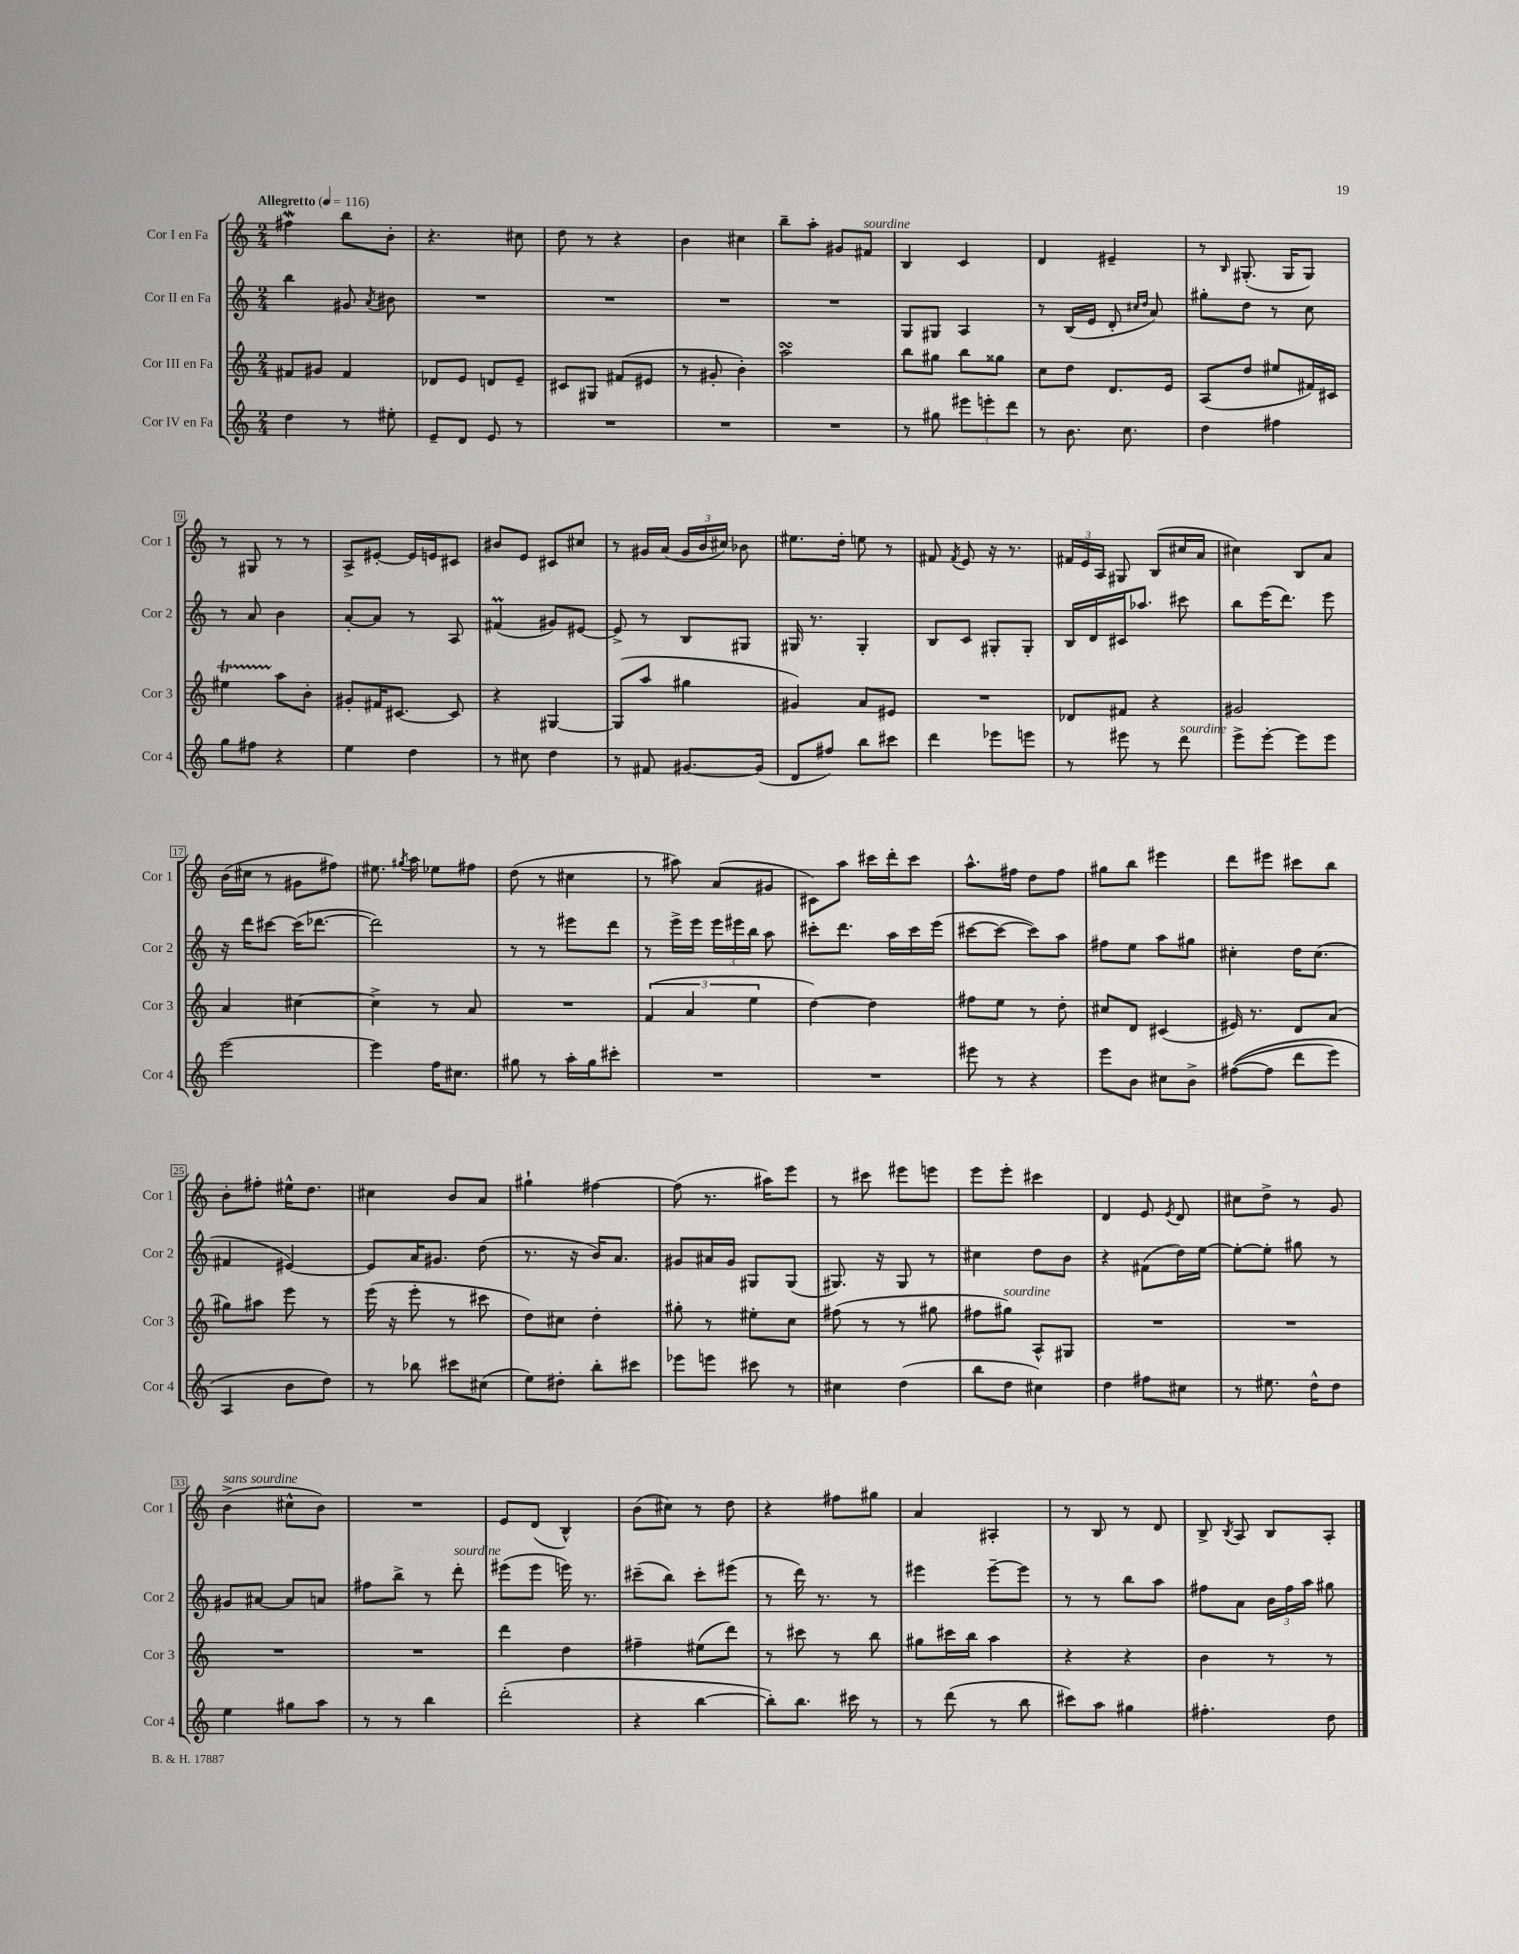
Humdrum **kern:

**kern	**kern	**kern	**kern
*staff4	*staff3	*staff2	*staff1
*clefG2	*clefG2	*clefG2	*clefG2
*k[]	*k[]	*k[]	*k[]
*M2/4	*M2/4	*M2/4	*M2/4
*MM116	*MM116	*MM116	*MM116
4dd	8f#	4bb	4ff#
.	8g#	.	.
8r	4f#	8g#	8bb
.	.	8qa	.
8ee#'	.	8b#	8b'
=	=	=	=
8e~	8d-	2r	4.r
8d	8e	.	.
8e	8d	.	.
8r	8e~	.	8cc#
=	=	=	=
2r	8c#	2r	8dd
.	8G#	.	8r
.	(8f#	.	4r
.	8e#	.	.
=	=	=	=
2r	8r	2r	4b
.	8g#'	.	.
.	4b')	.	4cc#
=	=	=	=
2r	2aa	2r	8bb~
.	.	.	8aa'
.	.	.	8g#
.	.	.	8f#
=	=	=	=
8r	8bb	8G	4B
8gg#	8gg#	8G#	.
12eee#	8bb	4A	4c
12eee'	.	.	.
.	8gg##	.	.
12ddd	.	.	.
=	=	=	=
8r	8cc	8r	4d
8.b	8dd	(16B	.
.	.	16e	.
.	8.d	8d'	4e#~
8.cc	.	.	.
.	.	16qqcc#	.
.	.	16qqdd	.
.	.	8a)	.
.	16e	.	.
=	=	=	=
4dd	(8A	8gg#'	8r
.	.	.	16qqB
.	8dd	8dd	(8.G#'
4ff#	8ee#	8r	.
.	.	.	16G#
.	16f#)	8cc	8G#)
.	16c#	.	.
=	=	=	=
8gg	4ee#	8r	8r
8ff#	.	8a	8G#
4r	8aa	4b	8r
.	8b'	.	8r
=	=	=	=
4ee	8g#'	[8a'	8A^
.	16f#	8a]	[8e#'
.	[8.c#	.	.
4dd	.	8r	16e#]
.	.	.	16e
.	8c#]	8A	8c#
=	=	=	=
8r	4r	(4f#	8b#
8cc#	.	.	8e
4dd	[4G#	8g#)	8c#
.	.	[8e#	8cc#
=	=	=	=
8r	(8G#]	8e#^]	8r
8f#	8aa	8r	16g#
.	.	.	(16a
[8.g#	4gg#	8B	24g#
.	.	.	24b
.	.	.	24cc#)
.	.	8G#	8b-
(16g#]	.	.	.
=	=	=	=
8d	4g#)	16G#	8.ee#
.	.	8.r	.
8ff#)	.	.	.
.	.	.	16dd'
8bb	8a	4G#'	8ee
8ccc#	8e#	.	8r
=	=	=	=
4ddd	2r	8B	8f#
.	.	.	8qf#
.	.	8c	8e
8eee-	.	8G#'	16r
.	.	.	8.r
8eee	.	8G#'	.
=	=	=	=
8r	8d-	16B	24f#
.	.	.	24e
.	.	16d	.
.	.	.	24A
8eee#	8f#	16c#	8G#
.	.	8.aa-	.
8r	4r	.	(8B
8ddd	.	8ccc#	16cc#
.	.	.	16a
=	=	=	=
8eee^	2g#	8bb	4cc#)
[8eee'	.	(16eee	.
.	.	8.ddd)	.
8eee]	.	.	8B
8eee	.	8eee	8a
=	=	=	=
[2eee	4a	16r	(16b
.	.	16ddd	16cc#
.	.	[8ccc#	8r
.	[4cc#	(16ccc#]	8g#
.	.	[8.ddd-	.
.	.	.	8ff#)
=	=	=	=
4eee]	4cc#^]	2ddd-])	8.ee#
.	.	.	8qgg#
.	.	.	16aa
16ff	8r	.	8ee-
8.cc#	.	.	.
.	8a	.	8ff#
=	=	=	=
8gg#	2r	8r	(8dd
8r	.	8r	8r
16aa'	.	8eee#	4cc#
16gg#	.	.	.
8ccc#'	.	8ddd	.
=	=	=	=
2r	(6f	8r	8r
.	.	16eee^	8aa#)
.	6a	.	.
.	.	16eee	.
.	.	24eee	(8a
.	.	24eee#	.
.	6ee	24bb	.
.	.	8aa	8g#
=	=	=	=
2r	[4dd)	8ccc#'	8c#)
.	.	8.ddd	8aa
.	4dd]	.	16ccc#
.	.	16aa	16ddd'
.	.	16ccc#	8ccc#
.	.	(16eee	.
=	=	=	=
8eee#	8ff#	[8ccc#	8.aa^^
8r	8ee	8ccc#_	.
.	.	.	16ff#
4r	8r	8ccc#])	8dd
.	8dd'	8aa	8ff#
=	=	=	=
8eee	8cc#	8ff#	8gg#
8b	8d	8ee	8bb
8cc#	(4c#	8aa	4eee#
8b^	.	8gg#	.
=	=	=	=
&(([8ff#	16e#)	4cc#'	8ddd
.	8.r	.	.
8ff#]	.	.	8eee#
8ddd	8d	16dd	8ccc#
.	.	(8.cc#	.
8eee)	(8a	.	8bb
=	=	=	=
4A	8gg#)	4f#	8b'
.	8aa#	.	8ff#'
8b	8eee	[4e#)	16ee#^^
.	.	.	8.dd
8dd&)	8r	.	.
=	=	=	=
8r	(16eee	8e#]	4cc#
.	16r	.	.
8bb-	8eee'	16a	.
.	.	8.g#	.
8ccc#	8r	.	8b
(8cc#	8ccc#	(8dd	8a
=	=	=	=
8ee)	8dd)	8.r	4gg#`
8dd#'	8cc#	.	.
.	.	16r	.
8bb'	4dd'	16b)	[4ff#
.	.	8.a	.
8ccc#	.	.	.
=	=	=	=
8eee-	8gg#'	8g#	(8ff#]
8eee	8r	16a#	8.r
.	.	16g#	.
8ccc#	8ee#'	8G#	.
.	.	.	16aa#)
8r	8cc	(8G#	8eee
=	=	=	=
4cc#	(8ff#	8.G#)	8r
.	8r	.	8ccc#
.	.	16r	.
(4dd	8r	8G#	8eee#
.	8gg#	8r	8eee
=	=	=	=
8bb	8ff#	4cc#	8eee
8dd	8gg#)	.	8eee'
4cc#)	8A^^	8dd	4ccc#
.	8G#	8b	.
=	=	=	=
4dd	2r	4r	4d
8ff#	.	(8f#	8e
.	.	.	8qe
8cc#	.	16dd)	8d
.	.	[16ee	.
=	=	=	=
8r	2r	8ee'_	8cc#
8.ee#	.	8ee']	8dd^
.	.	8gg#	8r
16dd^^	.	.	.
8dd	.	8r	8g
=	=	=	=
4ee	2r	8g#	(4b^
.	.	[8a#	.
8gg#	.	8a#]	8cc#^^
8aa	.	8a	8b)
=	=	=	=
8r	2r	8ff#	2r
8r	.	8bb^	.
4bb	.	8r	.
.	.	8ddd'	.
=	=	=	=
(2ddd'	4ddd	(8eee#	8e
.	.	8eee#	(8d
.	4dd	16eee)	4B^^)
.	.	8.r	.
=	=	=	=
4r	4ff#~	(8ccc#~	(8b
.	.	8bb)	8cc#)
[4bb	(8ee#	8ccc#'	8r
.	8ddd)	(8eee#	8dd
=	=	=	=
8bb'])	8r	8r	4r
8.bb	8ccc#	16ddd)	.
.	.	8.r	.
.	8r	.	8ff#
16ccc#	.	.	.
8r	8bb	8r	8gg#
=	=	=	=
8r	8gg#	4eee#	4a
(8ddd	16ccc#	.	.
.	16bb	.	.
8r	4aa	[8eee#~	4A#'
8bb	.	8eee#]	.
=	=	=	=
8ccc#)	4r	8r	8r
8aa	.	8r	8B
4gg#	4r	8bb	8r
.	.	8aa	8d
=	=	=	=
4.ff#'	4b	8ff#	8B^
.	.	.	8qB
.	.	8a	8A
.	8r	24b	8B
.	.	24ff#	.
.	.	24aa	.
8dd	8r	8gg#	8A'
==	==	==	==
*-	*-	*-	*-
